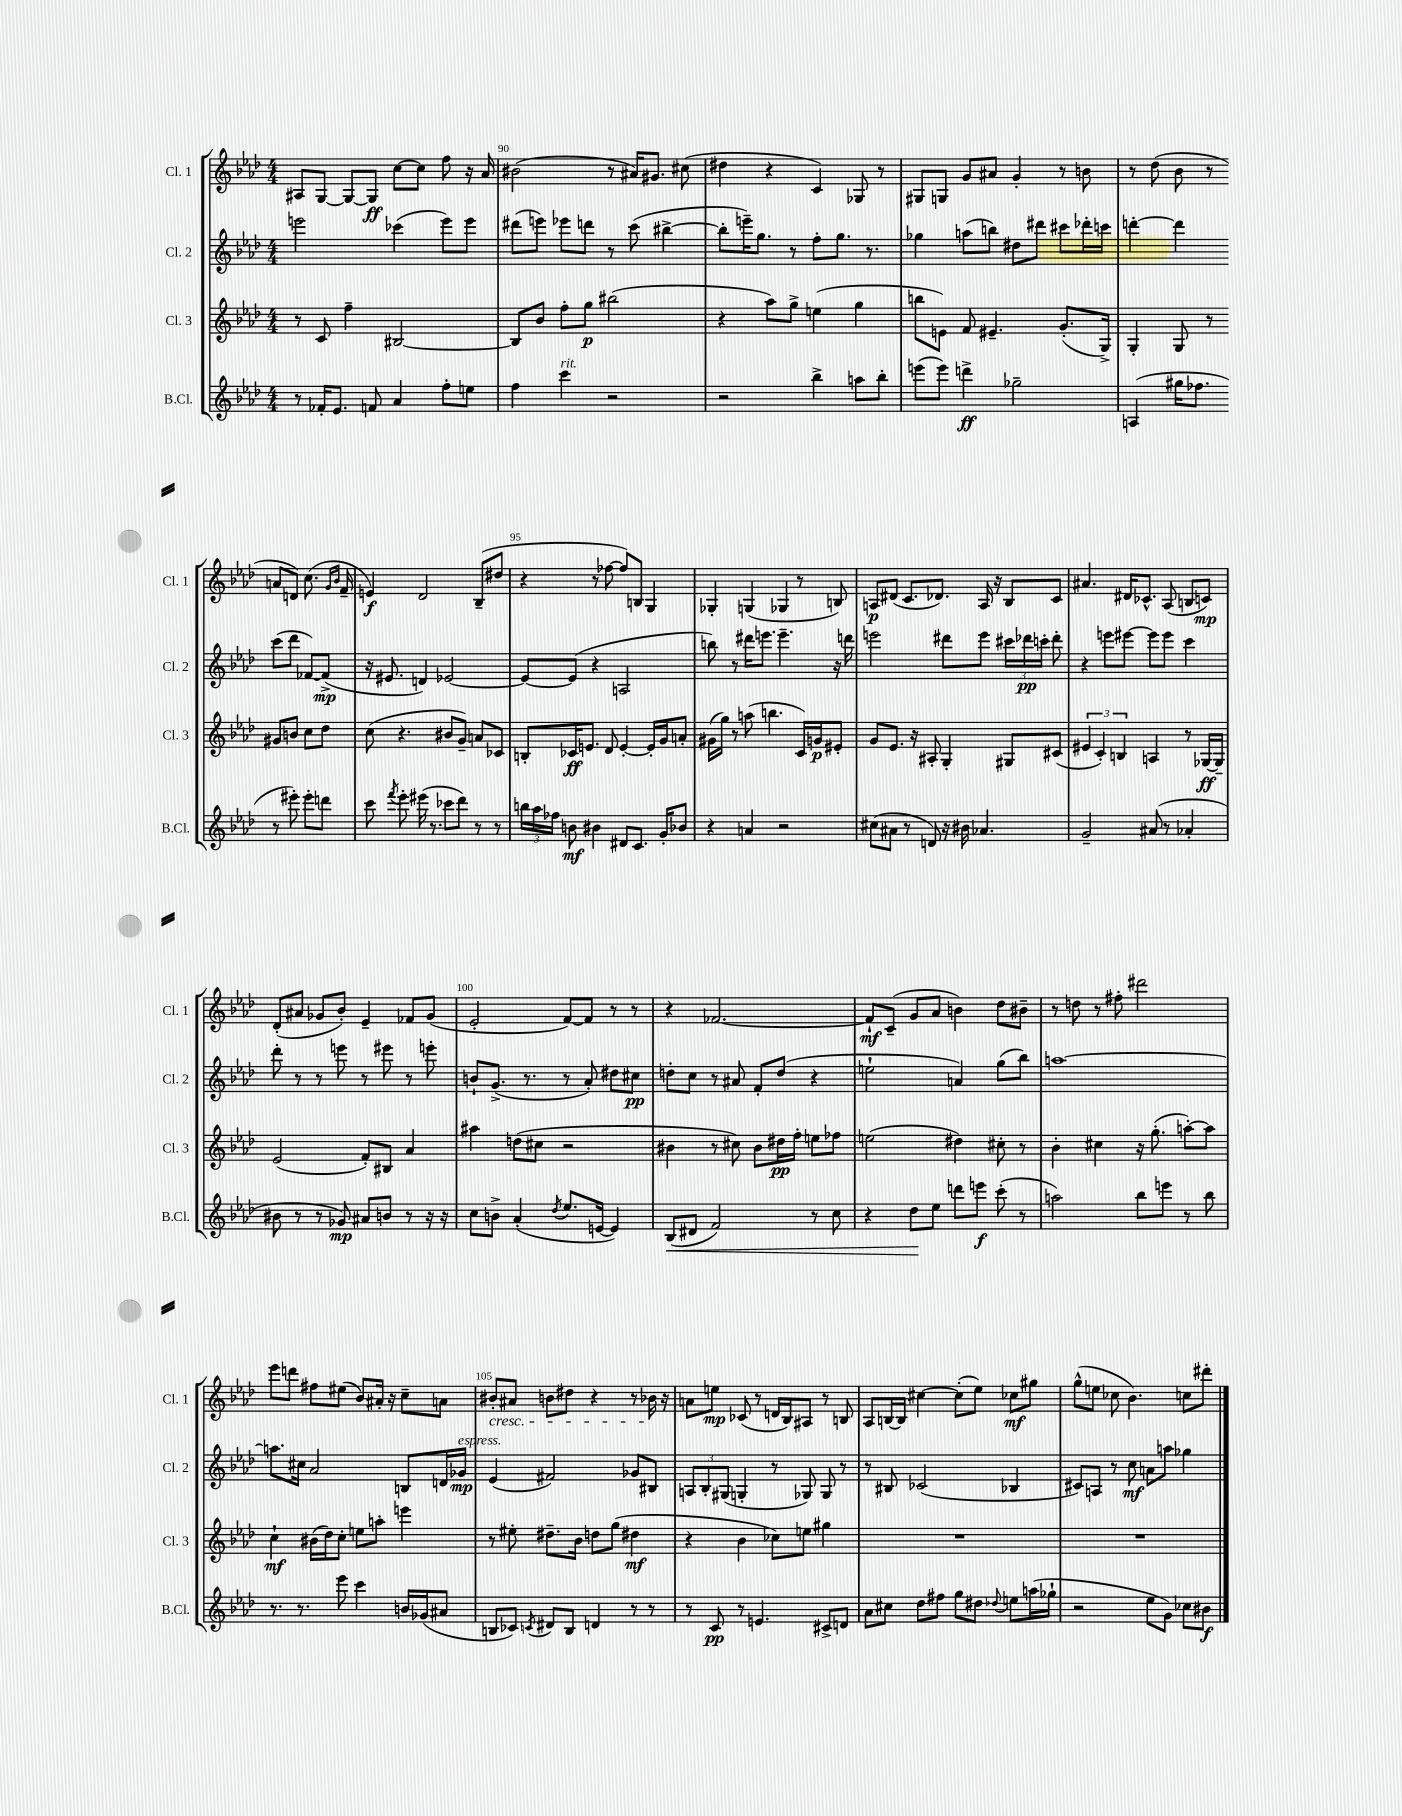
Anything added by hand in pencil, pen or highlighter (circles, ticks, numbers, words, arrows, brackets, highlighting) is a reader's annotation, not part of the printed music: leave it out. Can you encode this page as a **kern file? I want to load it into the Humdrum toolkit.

**kern	**kern	**kern	**kern
*staff4	*staff3	*staff2	*staff1
*clefG2	*clefG2	*clefG2	*clefG2
*k[b-e-a-d-]	*k[b-e-a-d-]	*k[b-e-a-d-]	*k[b-e-a-d-]
*M4/4	*M4/4	*M4/4	*M4/4
8r	8r	2eee\	8A#/L
16f-'/LK	8c/	.	[8G/J
8.e-/J	.	.	.
.	4ff~\	.	8G/_L
8f/	.	.	8G/]J
4a-/	[2B#/	(4ccc-\	[8cc\L
.	.	.	8cc\]J
8ff'\L	.	8eee\L)	8ff\
8ee\J	.	8eee\J	16r
.	.	.	16a-/
=	=	=	=
4ff\	8B#/]L	(8ddd#\L	(2b#\
.	8b-/J	8eee\J)	.
4ccc\	8ff'\L	8eee-\L	.
.	8gg\J	8ddd\J	.
2r	(2bb#\	8r	8r
.	.	(8ccc\	16a#/LK)
.	.	.	8.g#/J
.	.	[4bb#^\	.
.	.	.	(8cc#\
=	=	=	=
2r	4r	8bb#'\]L	4dd#\
.	.	16eee~\K)	.
.	.	8.gg\J	.
.	8aa-\L)	.	4r
.	8gg^\J	8r	.
4bb-^\	(4ee\	8ff'\L	4c/)
.	.	8.gg\J	.
8aa\L	4gg\	.	8G-/
.	.	8.r	.
8bb-'\J	.	.	8r
=	=	=	=
(8eee\L	8bb\L	4gg-\	8G#/L
8eee\J)	8e\J)	.	8G/J
4ddd^\	8f/	(8aa\L	8g/L
.	4.e#~/	8bb\J)	8a#/J
2gg-~\	.	8dd#\L	4g'/
.	.	8ddd#\J	.
.	(8.g'/L	8ccc#\L	8r
.	.	16ddd-'\L	8b\
.	16G^/Jk)	16ccc\JJ	.
=	=	=	=
(4A/	4G'/	[4ddd'\	8r
.	.	.	(8dd-\
16gg#\LK	8G/	4ddd\]	8b-\
8.ff-\J	.	.	.
.	8r	.	8r
8r	8g#/L	(8ccc\L	8a/L
8eee#'\)	8b/J	8ddd\J	8d/J)
8eee#'\L	8cc\L	[8f-/L)	(8.cc\
8ddd\J	8dd-\J	(8f-^/]J	.
.	.	.	16qqg/LL
.	.	.	16qqb-/JJ
.	.	.	16f~/
=	=	=	=
8ccc\	(8cc\	16r	4e/)
.	.	8.e#/	.
8qfff/	.	.	.
8eee-'\	4.r	.	.
(16eee#\	.	4d/)	2d-/
8.r	.	.	.
8ccc-\L	8b#/L	[2e-/	.
8ddd-\J)	8g~/J)	.	.
8r	8a/L	.	(8B-~/L
8r	8c-/J	.	8dd#/J
=	=	=	=
24bb\LL	8B'/L	8e-/_L	4r
24aa-\	.	.	.
24ff-\JJ	.	.	.
8b\	16c-/K	(8e-/]J	.
.	8.e/J	.	.
4b#\	.	4r	8r
.	8d-/	.	[8ff-\
8d#/L	[4e'/	2A/	8ff-/]L)
8.c/J	.	.	8B/J
.	16e'/]LL	.	4G/
16g'/LK	16g/J	.	.
8b-/J	8a'/J	.	.
=	=	=	=
4r	(16g#\LL	8bb\)	4G-'/
.	16gg\JJ)	.	.
.	8r	8r	.
4a/	(8aa\	16ddd#\LK	(4G/
.	.	8.eee\J	.
.	4.bb\	.	.
2r	.	4.eee~\	4G-/
.	16c/LL)	.	8r
.	16g/J	.	.
.	8e#'/J	16r	8B/)
.	.	16ddd\	.
=	=	=	=
(8cc#\L	8g/L	2eee\	8A/L
8a#\J	8.e-/J	.	(8d#/J
8r	.	.	8.c/L
.	16r	.	.
8d/)	8A#'/	.	.
.	.	.	8.d-/J)
16r	4G'/	8ddd#\L	.
16b#\	.	.	.
4.a-/	.	8eee\J	16A/
.	.	.	16r
.	8G#/L	24ccc#\LL	8B-/L
.	.	24ddd-\	.
.	.	24ccc'\JJ	.
.	(8c#/J	8ddd-'\	8c/J
=	=	=	=
2g~/	6e#/	4r	4.a#/
.	6c'/)	.	.
.	.	8eee\L	.
.	6B/	.	.
.	.	[8eee#\J	16d#/LK
.	.	.	8.c-^^/J
(8a#/	4A/	8eee#\]L	.
8r	.	8eee#\J	(8A-/
4a-'/	8r	4ccc\	8B/L
.	[16G-/LL	.	8c/J)
.	16G-~/]JJ	.	.
=	=	=	=
8b#\	(2e-/	8ddd-'\	(8d-'/L
8r	.	8r	8a#/J
8r	.	8r	8g-/L
8g-/)	.	8eee\	8b-'/J)
8a#/L	8f'/L)	8r	4e-~/
8b/J	8B#/J	8eee#\	.
8r	4a-/	8r	8f-/L
16r	.	8eee'\	(8g-/J
16r	.	.	.
=	=	=	=
8cc\L	4aa#\	8b`/L	2e-'/
8b^\J	.	(8.g^/J	.
(4a-'/	(8dd\L	.	.
.	.	8.r	.
.	8cc#\J	.	.
8qdd-/	.	.	.
8.ee-/L	2r	8r	[8f/L)
.	.	8a-'/)	8f/]J
[16e/Jk	.	.	.
4e/])	.	8dd#\L	8r
.	.	8cc#\J	8r
=	=	=	=
(8B-/L	4b#\	8dd'\L	4r
8d#/J	.	8cc\J	.
2f/)	8r	8r	[2.f-/
.	8cc#\)	8a#/	.
.	8b#\L	8f'/L	.
.	16dd#\L	(8dd/J	.
.	16ff'\JJ	.	.
8r	8ee\L	4r	.
8cc\	8ff-\J	.	.
=	=	=	=
4r	(2ee\	2ee`\	8f-`/]L
.	.	.	(8c~/J
8dd-\L	.	.	8g/L
8ee-\J	.	.	8a-/J
8ddd\L	4dd#\)	4a/)	4b\)
8eee\J	.	.	.
(8ccc'\	8cc#'\	(8gg\L	8dd-\L
8r	8r	8bb-\J)	8b#~\J
=	=	=	=
2aa\)	4b-'\	[1aa	8r
.	.	.	8dd\
.	4cc#\	.	8r
.	.	.	8ff#'\
8bb-\L	16r	.	2ddd#\
.	(8.gg'\	.	.
8eee\J	.	.	.
8r	[8aa'\L)	.	.
8bb-\	8aa\]J	.	.
=	=	=	=
8.r	4cc`\	8.aa\]L	8eee-\L
.	.	.	8ddd\J
8.r	.	16cc#\Jk	.
.	(16b#\LL	2a-/	8ff#\L
.	16dd-\J)	.	.
8eee-\	8cc'\J	.	(8ee#\J
4ccc\	8ee\L	.	8b-/L)
.	8aa'\J	.	16a#'/Jk
.	.	.	16r
16b/LL	4eee\	8B/L	8cc~\L
(16g-/J	.	.	.
8a#/J	.	16d/L	8a\J
.	.	16g-/JJ	.
=	=	=	=
8B/L	8r	(4e-/	8b#'/L
8c-/J)	8ee#'\	.	8a#/J
8qc/	.	.	.
8d#/L	8.dd#~\L	2f#/)	8b\L
8B/J	.	.	8dd#\J
.	16b-\Jk	.	.
4d/	8dd\L	.	4r
.	(8gg\J	.	.
8r	4dd#\	8g-/L	8r
8r	.	8B#/J	16b-\
.	.	.	16r
=	=	=	=
8r	4r	12A/L	8a\L
.	.	12B-'/	.
8c/	.	.	8ee\J
.	.	(12G#/J	.
8r	4b-\	4G'/	(8c-/
4.e/	.	.	8r
.	8cc-\L)	8r	16d/LL
.	.	.	16B-/J)
.	8ee\J	8G-/)	8A#/J
8c#^/L	4gg#\	8G-/	8r
8d/J	.	8r	8B/
=	=	=	=
8a-\L	1r	8r	8A-/L
8cc#\J	.	8B#/	[16B/L
.	.	.	16B/]JJ
8dd-\L	.	(2c-/	[4cc#\
8ff#\J	.	.	.
8gg\L	.	.	(8cc#'\]L
8dd#\J	.	.	8ee-\J)
8qqdd-/	.	.	.
8ee\L	.	4B-/	8cc-\L
(16aa\L	.	.	8gg#\J
16gg-`\JJ	.	.	.
=	=	=	=
2r	1r	8c#/L)	(8gg^^\L
.	.	8A/J	8ee\J
.	.	8r	8cc-\
.	.	8cc\	4.b-\)
8ee-\L	.	8a\L	.
8g\J)	.	8aa\J	.
8cc-\L	.	4gg-\	8cc\L
8b#\J	.	.	8ddd#'\J
==	==	==	==
*-	*-	*-	*-
